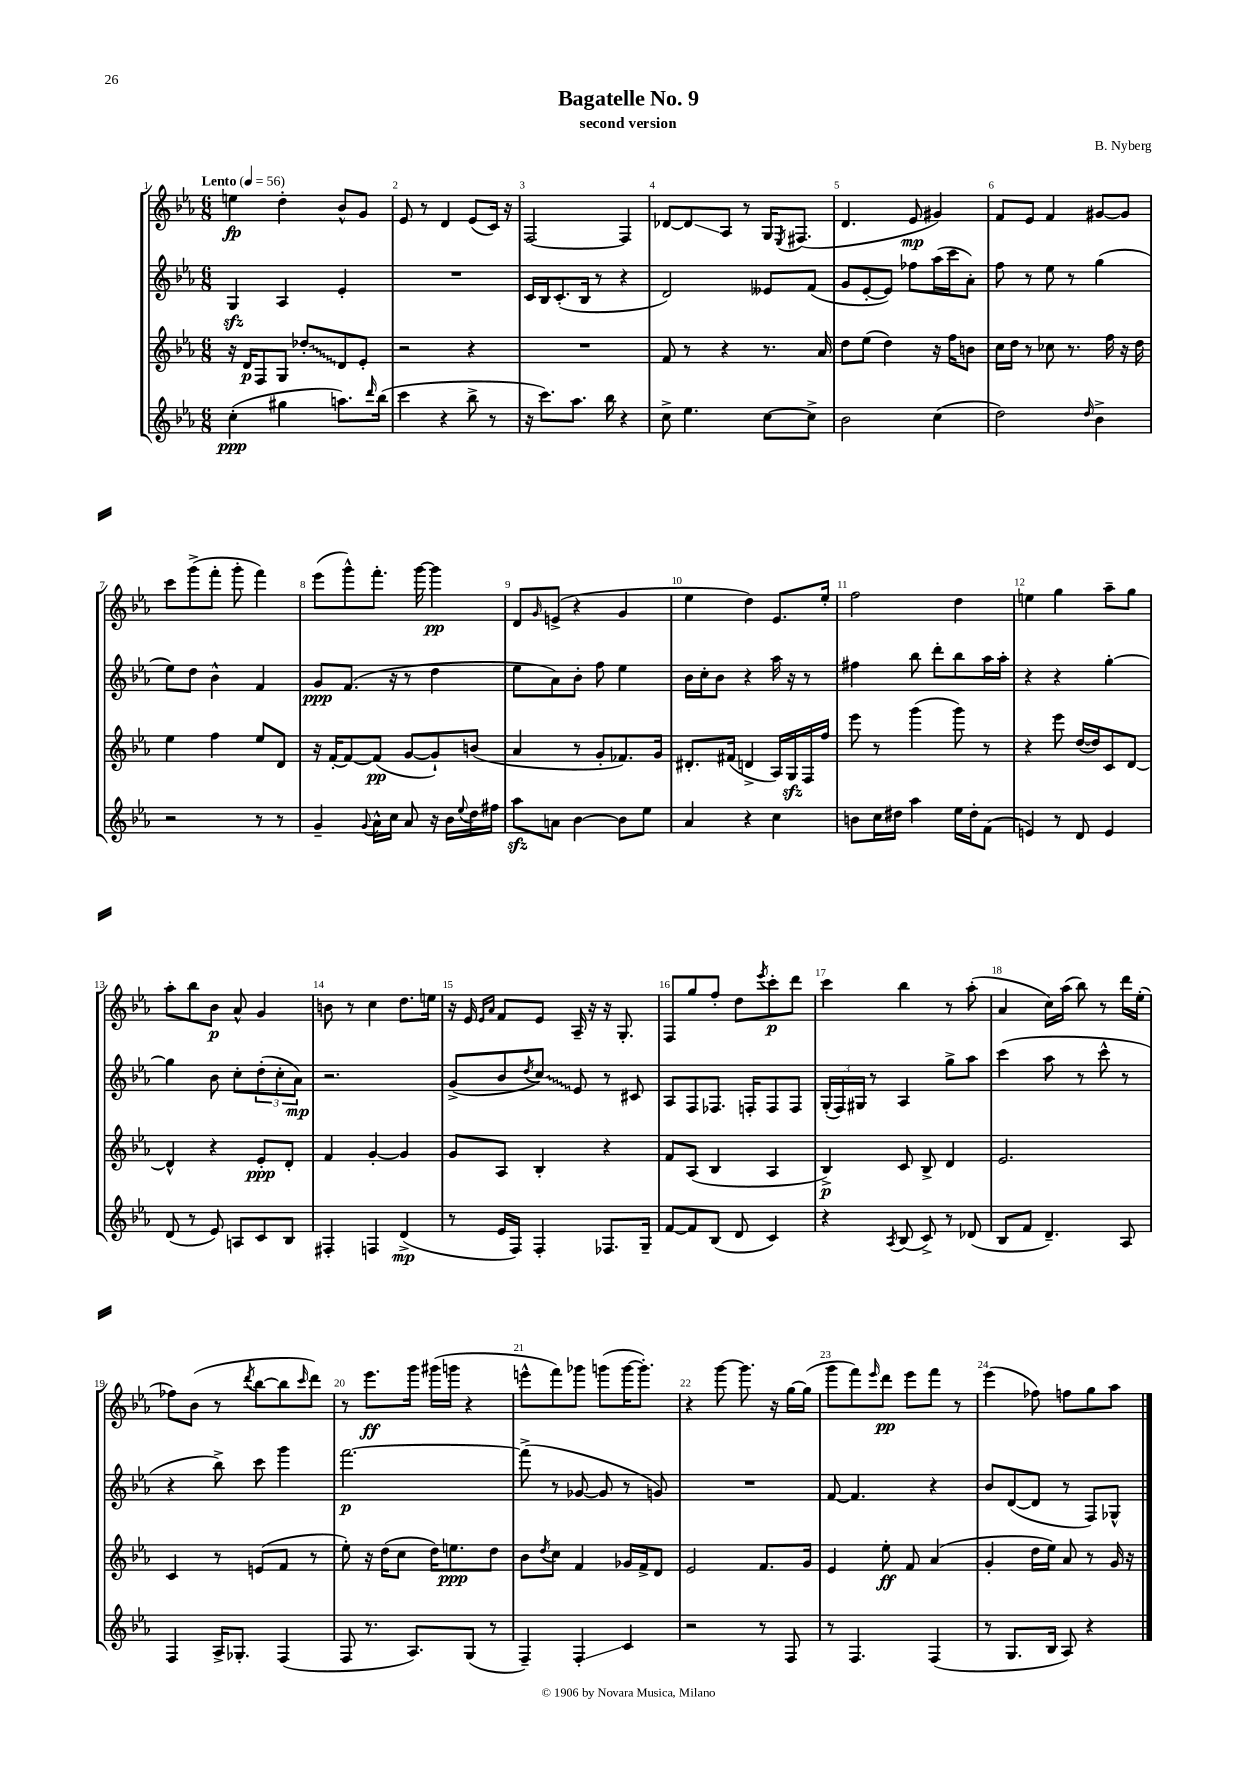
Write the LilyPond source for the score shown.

\header { title = "Bagatelle No. 9" composer = "B. Nyberg" subtitle = "second version" }
<<
\new StaffGroup <<
\new Staff = "s0" {
    \clef treble \key ees \major \numericTimeSignature \time 6/8 \tempo "Lento" 4 = 56
    e''4\fp d''4-. bes'8-^ g'8 |
    ees'8 r8 d'4 ees'8( c'16) r16 |
    f2~ f4 |
    des'8~ des'8\glissando aes8 r8 g16 \acciaccatura { ees8 } fis8.( |
    d'4. ees'8\mp gis'4) |
    f'8 ees'8 f'4 gis'8~ gis'8 |
    c'''8 g'''8->( f'''8-. g'''8-. f'''4) |
    ees'''8( g'''8-^) f'''8.-. g'''16~ g'''4\pp |
    d'8 \grace { g'16 } e'8->( r4 g'4 |
    ees''4 d''4) ees'8. ees''16-. |
    f''2 d''4 |
    e''4 g''4 aes''8-- g''8 |
    aes''8-. bes''8 bes'8\p aes'8-^ g'4 |
    b'8 r8 c''4 d''8. e''16 |
    r16 ees'16 \grace { ees'16 aes'16 } f'8 ees'8 aes16-- r16 r16 g8.-. |
    f8 g''8 f''8-. d''8 \acciaccatura { ees'''8 } c'''8-.\p d'''8 |
    c'''4 bes''4 r8 aes''8-.( |
    aes'4 c''16) aes''16( bes''8) r8 d'''16 ees''16-.( |
    fes''8) bes'8( r8 \acciaccatura { d'''8 } bes''8~ bes''8 \grace { c'''16 } d'''8) |
    r8 ees'''8.\ff g'''16 gis'''16( g'''16 r4 |
    e'''8-^ f'''8) ges'''8 g'''8( g'''16~ g'''8.-.) |
    r4 g'''8~ g'''8. r16 g''16~ g''16( |
    g'''8 f'''8) \grace { ees'''16 } d'''8\pp ees'''8 f'''8 r8 |
    ees'''4( fes''8) f''8 g''8 aes''8 \bar "|." |
}
\new Staff = "s1" {
    \clef treble \key ees \major \numericTimeSignature \time 6/8
    g4\sfz aes4 ees'4-. |
    R2. |
    c'16 bes16 c'8.-.( bes16 r8 r4 |
    d'2) eeses'8 f'8( |
    g'8 ees'8~-. ees'8) fes''8 aes''16( c'''16 aes'8-.) |
    f''8 r8 ees''8 r8 g''4( |
    ees''8) d''8 bes'4-^ f'4 |
    g'8\ppp f'8.( r16 r8 d''4 |
    ees''8 aes'8) bes'8-. f''8 ees''4 |
    bes'16 c''16-. bes'8 r4 aes''16 r16 r8 |
    fis''4 bes''8 d'''8-. bes''8 aes''16 aes''16-. |
    r4 r4 g''4~-. |
    g''4 bes'8 c''8-. \tuplet 3/2 { d''8-.( c''8-. aes'8\mp) } |
    r2. |
    g'8->( bes'8 \acciaccatura { d''8 } \once \override Glissando.style = #'zigzag c''8\glissando) ees'8 r8 cis'8 |
    aes8 f8 fes8. f16-. f8 f8 |
    \tuplet 3/2 { g16-.( f16) gis16 } r8 aes4 g''8-> aes''8 |
    c'''4( aes''8 r8 c'''8-^ r8 |
    r4 bes''8->) c'''8 g'''4 |
    f'''2.~\p |
    f'''8->( r8 ges'8~ ges'8 r8 g'8) |
    R2. |
    f'8~ f'4. r4 |
    bes'8 d'8~( d'8 r8 f8) ges8-^ \bar "|." |
}
\new Staff = "s2" {
    \clef treble \key ees \major \numericTimeSignature \time 6/8
    r16 d'16\p f8 g8 \once \override Glissando.style = #'zigzag des''8-.\glissando d'8 ees'8-. |
    r2 r4 |
    R2. |
    f'8 r8 r4 r8. aes'16 |
    d''8 ees''8( d''4) r16 f''16 b'8 |
    c''16 d''16 r8 ces''8 r8. f''16 r16 d''16 |
    ees''4 f''4 ees''8 d'8 |
    r16 f'16~-. f'8~ f'8\pp( g'8~ g'8-!) b'8( |
    aes'4 r8 g'8-. fes'8.) g'16 |
    dis'8.-. fis'16( d'4-> aes16) g16\sfz f16 f''16 |
    ees'''8 r8 g'''4( g'''8) r8 |
    r4 ees'''8 d''16~( d''16) c'8 d'8~ |
    d'4-^ r4 ees'8-.\ppp d'8-. |
    f'4 g'4~-. g'4 |
    g'8 aes8 bes4-. r4 |
    f'8 aes8( bes4 aes4 |
    bes4->\p) c'8 bes8-> d'4 |
    ees'2. |
    c'4 r8 e'8( f'8 r8 |
    ees''8-.) r16 d''16( c''8 d''16) e''8.\ppp d''8 |
    bes'8 \acciaccatura { d''8 } c''8 f'4 ges'16 f'16-> d'8 |
    ees'2 f'8. g'16 |
    ees'4 ees''8-.\ff f'8 aes'4( |
    g'4-. d''16 ees''16) aes'8 r8 g'16 r16 \bar "|." |
}
\new Staff = "s3" {
    \clef treble \key ees \major \numericTimeSignature \time 6/8
    c''4-.\ppp( gis''4 a''8.) \grace { d'''16 } bes''16( |
    c'''4 r4 bes''8-> r8 |
    r16 c'''8.) aes''8. bes''16 r4 |
    c''8-> ees''4. c''8~ c''8-> |
    bes'2 c''4( |
    d''2) \grace { d''16 } bes'4-> |
    r2 r8 r8 |
    g'4-- \appoggiatura { g'8 } aes'16-^ c''16 aes'8 r16 bes'16 \appoggiatura { ees''8 } d''16 fis''16 |
    aes''8\sfz a'8 bes'4~ bes'8 ees''8 |
    aes'4 r4 c''4 |
    b'8 c''16 dis''16 aes''4 ees''16 dis''16-. f'8( |
    e'4) r8 d'8 e'4 |
    d'8( r8 ees'8) a8 c'8 bes8 |
    fis4-. f4 d'4->\mp( |
    r8 ees'16 f16) f4-. fes8. g16-- |
    f'8~ f'8 bes8( d'8 c'4) |
    r4 \acciaccatura { aes8 } bes8( c'8->) r8 des'8( |
    bes8 f'8 d'4.--) aes8 |
    f4 aes16-> ges8.-. f4( |
    f8 r8. aes8.) g8( r8 |
    f4--) f4-.\glissando c'4 |
    r2 r8 f8 |
    r8 f4. f4( |
    r8 g8. bes16 aes8) r4 \bar "|." |
}
>>
>>
\layout { \context { \Score \override BarNumber.break-visibility = ##(#f #t #t) barNumberVisibility = #all-bar-numbers-visible } }
